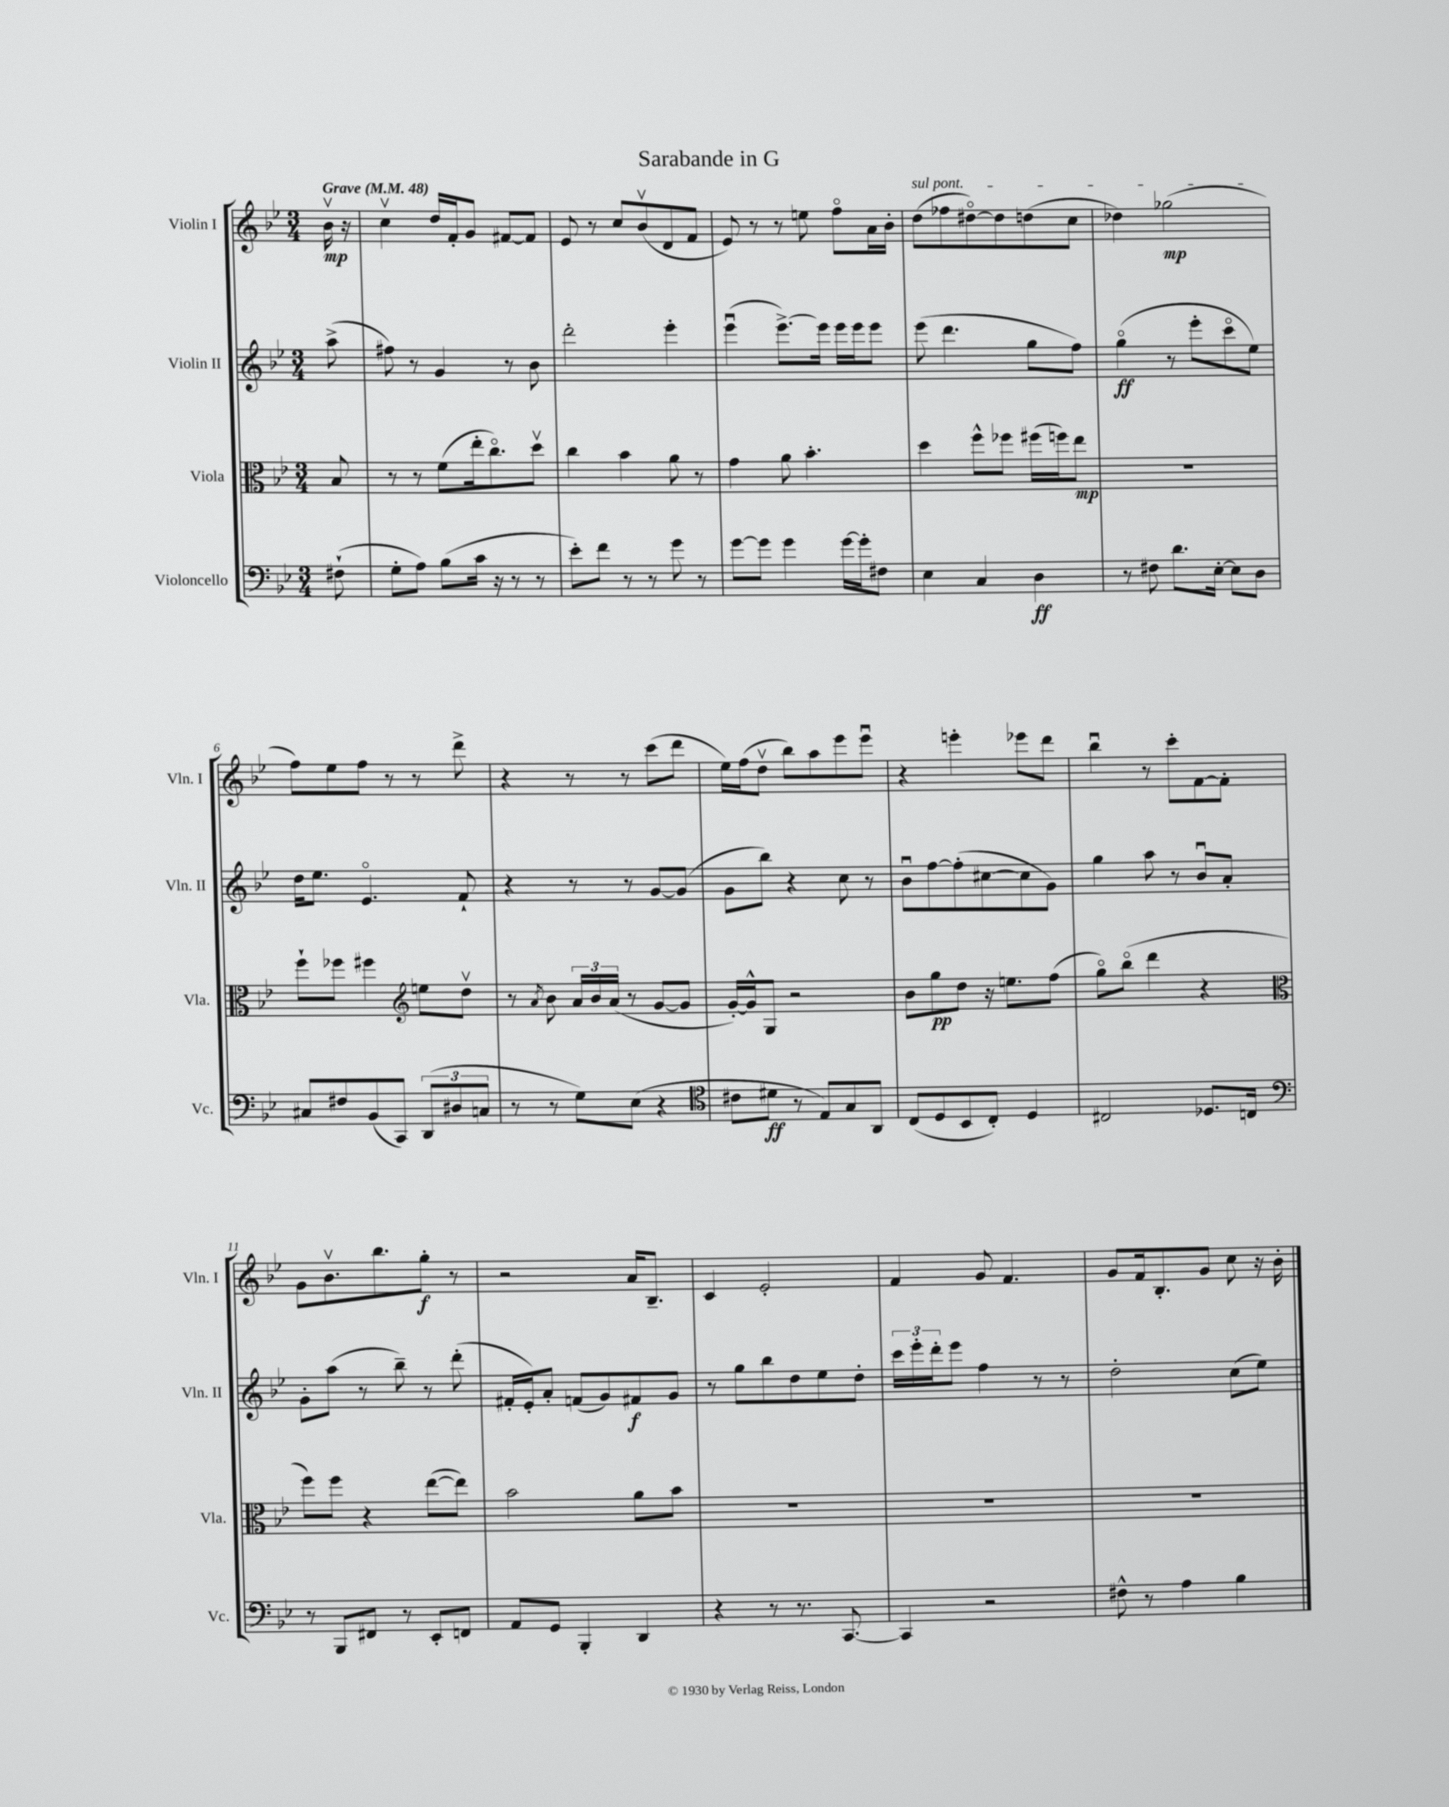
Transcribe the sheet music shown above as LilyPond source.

\header { title = "Sarabande in G" }
<<
\new StaffGroup <<
\new Staff = "s0" \with { instrumentName = "Violin I" shortInstrumentName = "Vln. I" } {
    \clef treble \key bes \major \numericTimeSignature \time 3/4 \partial 8 \tempo "Grave" 4 = 48
    bes'16\upbow\mp r16 |
    c''4\upbow d''16 f'16-. g'8 fis'8~ fis'8 |
    ees'8 r8 c''8 bes'8\upbow( d'8 f'8 |
    ees'8) r8 r8 e''8 f''8\flageolet a'16 bes'16-. |
    \once \override TextSpanner.bound-details.left.text = \markup { \italic "sul pont." } d''8\startTextSpan( fes''8 dis''8~\flageolet) dis''8 d''8( c''8 |
    des''4) ges''2\mp\stopTextSpan( |
    f''8) ees''8 f''8 r8 r8 d'''8-> |
    r4 r8 r8 c'''8( d'''8 |
    ees''16) f''16( d''8\upbow bes''8) a''8 ees'''8 ees'''8\downbow |
    r4 e'''4-. ees'''8 d'''8 |
    bes''4\downbow r8 c'''8-. f'8~ f'8-. |
    g'8 bes'8.\upbow bes''8. g''8-.\f r8 |
    r2 a'16 bes8.-- |
    c'4 ees'2-. |
    f'4 g'8 f'4. |
    g'8 f'16 bes8.-. g'8 c''8 r16 bes'16-. \bar "|." |
}
\new Staff = "s1" \with { instrumentName = "Violin II" shortInstrumentName = "Vln. II" } {
    \clef treble \key bes \major \numericTimeSignature \time 3/4 \partial 8
    a''8->( |
    fis''8) r8 g'4 r8 bes'8 |
    d'''2-. ees'''4-. |
    ees'''4\downbow( ees'''8.~->) ees'''16 ees'''16 ees'''16 ees'''8 |
    ees'''8( d'''4. g''8 f''8) |
    g''4\flageolet\ff( r8 ees'''8-. c'''8\flageolet ees''8) |
    d''16 ees''8. ees'4.\flageolet f'8-! |
    r4 r8 r8 g'8~ g'8( |
    g'8 bes''8) r4 c''8 r8 |
    bes'8\downbow f''8~ f''8-.( cis''8~ cis''8 g'8) |
    g''4 a''8 r8 bes'8\downbow a'8-. |
    g'8-. a''8( r8 bes''8--) r8 d'''8-.( |
    fis'16-. ees'16-.) a'8-. f'8( g'8) fis'8\f g'8 |
    r8 g''8 bes''8 d''8 ees''8 d''8-. |
    \tuplet 3/2 { c'''16 ees'''16-. d'''16-. } ees'''8 f''4 r8 r8 |
    d''2-. c''8( ees''8) \bar "|." |
}
\new Staff = "s2" \with { instrumentName = "Viola" shortInstrumentName = "Vla." } {
    \clef alto \key bes \major \numericTimeSignature \time 3/4 \partial 8
    bes8 |
    r8 r8 f'8( ees''16-. c''8.\flageolet) d''8\upbow |
    c''4 bes'4 a'8 r8 |
    g'4 a'8 bes'4.-. |
    d''4 f''8-^ fes''8 fis''16( f''16) ees''8\mp |
    R2. |
    f''8-! fes''8 fis''4 \clef treble e''8 d''8\upbow |
    r8 \acciaccatura { a'8 } bes'8 \tuplet 3/2 { a'16 bes'16 a'16( } r8 g'8~ g'8 |
    g'16~-.) g'16-^ g8 r2 |
    bes'8 g''8\pp d''8 r16 e''8. f''8( |
    g''8\flageolet) bes''8\flageolet( d'''4 r4 |
    \clef alto f''8) f''8 r4 ees''8~( ees''8) |
    bes'2 a'8 bes'8 |
    R2. |
    R2. |
    R2. \bar "|." |
}
\new Staff = "s3" \with { instrumentName = "Violoncello" shortInstrumentName = "Vc." } {
    \clef bass \key bes \major \numericTimeSignature \time 3/4 \partial 8
    fis8-!( |
    g8-. a8) bes8( c'16 r16 r8 r8 |
    ees'8-.) f'8 r8 r8 g'8 r8 |
    g'8~ g'8 g'4 g'16~ g'16-. fis8 |
    ees4 c4 d4\ff |
    r8 fis8 d'8. ees16~-. ees8 d8 |
    cis8 fis8 bes,8( c,8) \tuplet 3/2 { d,8( dis8 c8 } |
    r8 r8 g8) ees8( r4 |
    \clef tenor cis'8 dis'8\ff r8 ees8) g8 a,8 |
    c8( d8 bes,8 c8-.) d4 |
    cis2 des8. c16 |
    \clef bass r8 bes,,8 fis,8 r8 ees,8-. f,8 |
    a,8 g,8 bes,,4-. d,4 |
    r4 r8 r8. c,8.~ |
    c,4 r2 |
    fis8-^ r8 a4 bes4 \bar "|." |
}
>>
>>
